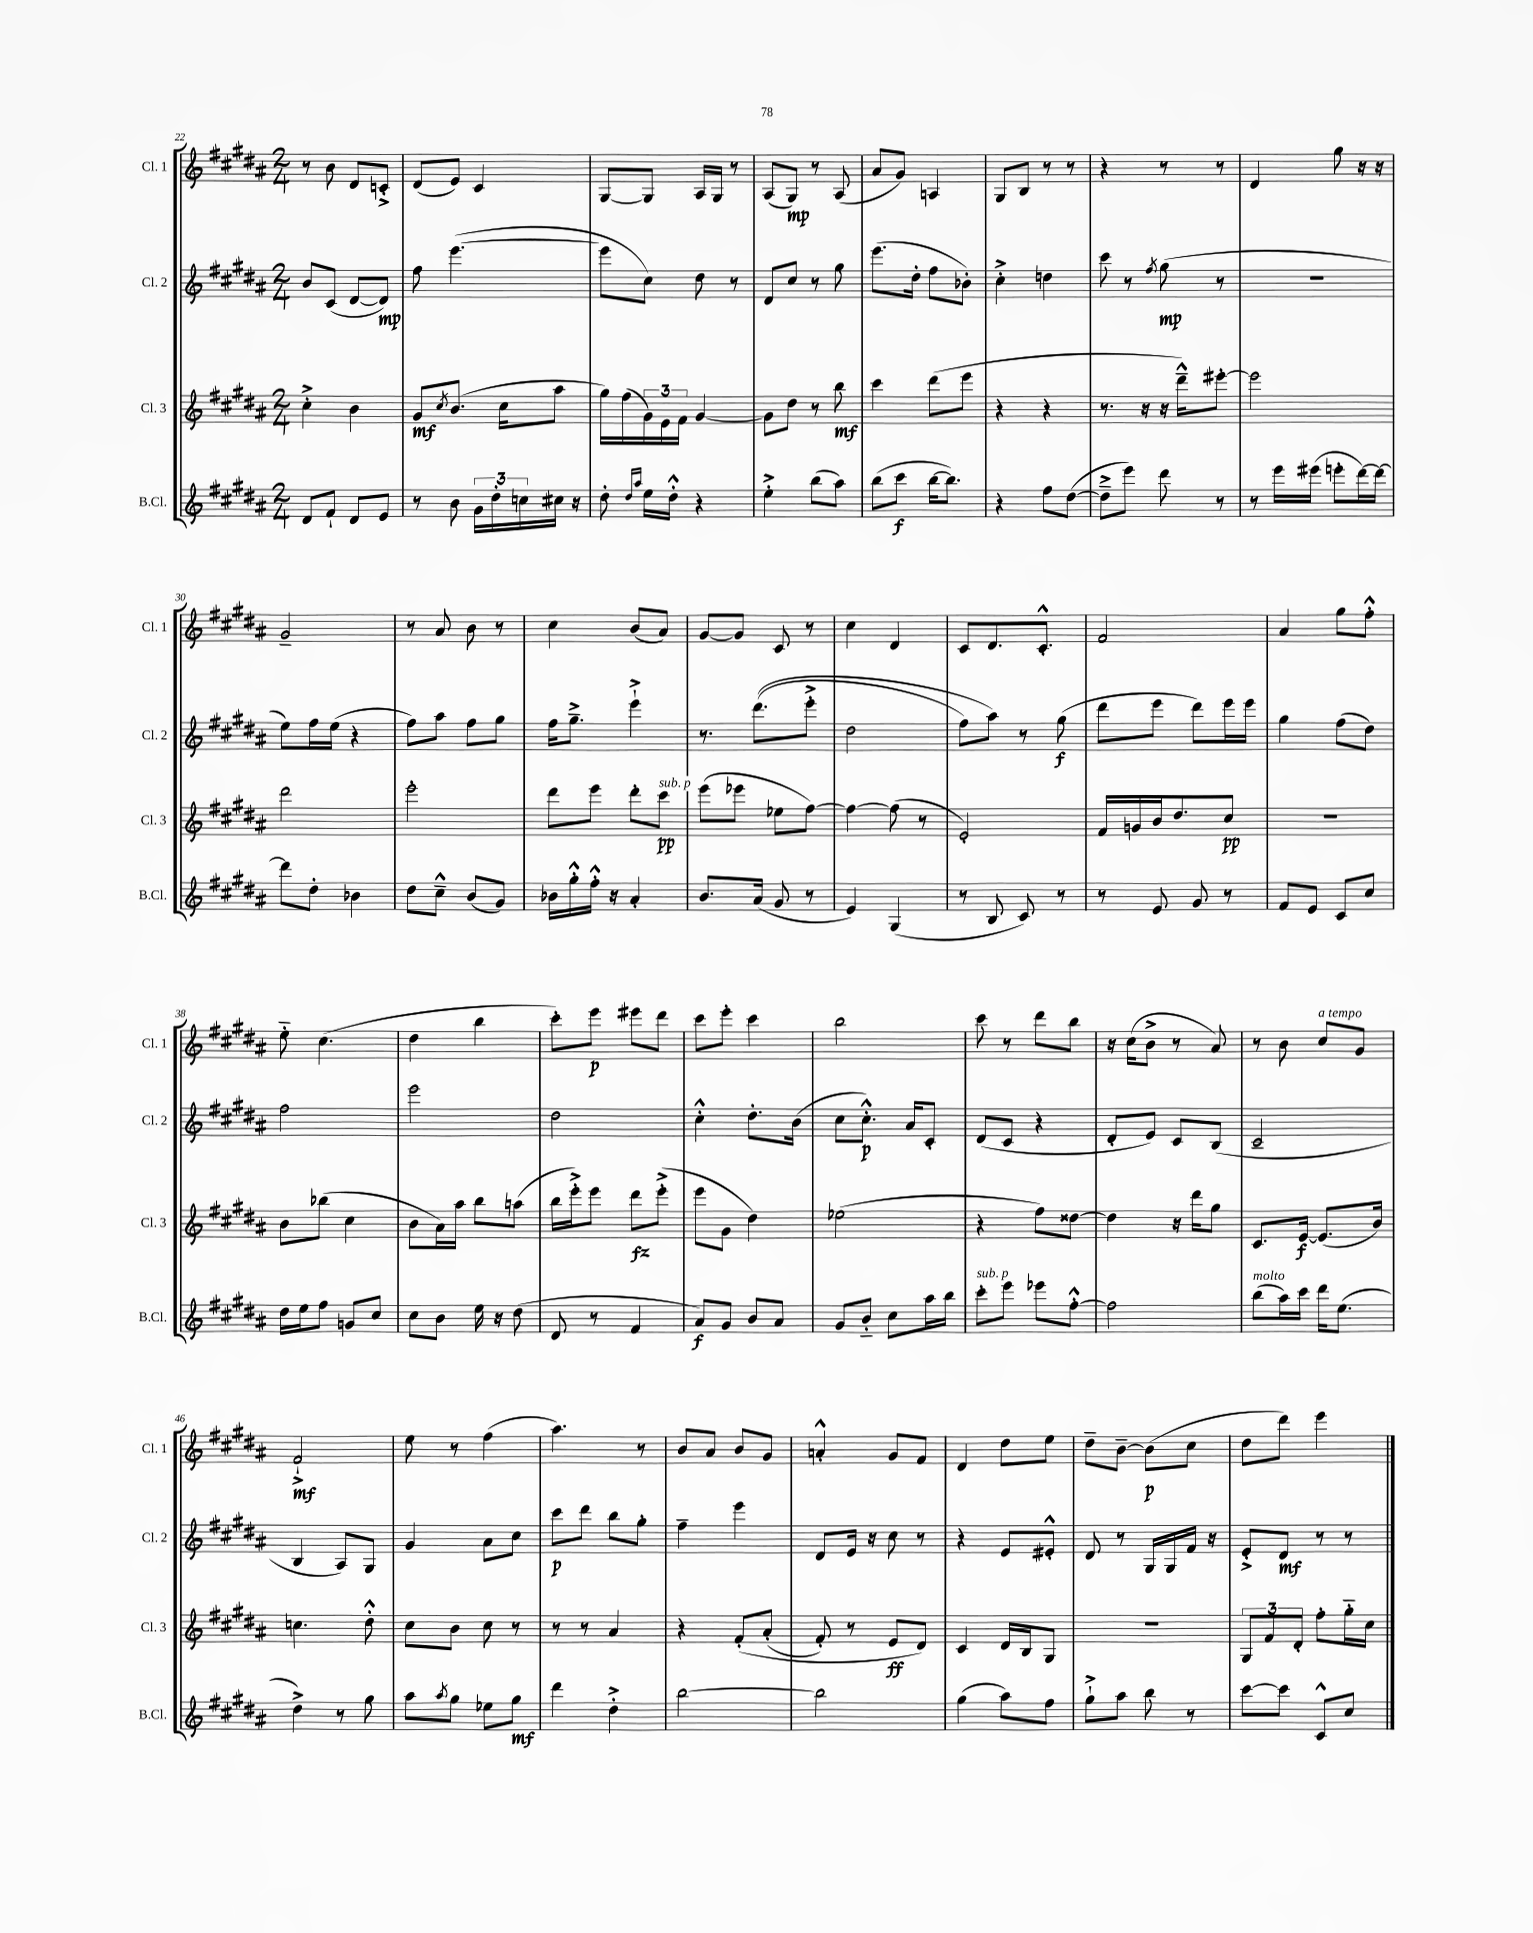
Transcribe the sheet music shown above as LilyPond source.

<<
\new StaffGroup <<
\new Staff = "s0" \with { instrumentName = "Cl. 1" shortInstrumentName = "Cl. 1" } {
    \clef treble \key b \major \numericTimeSignature \time 2/4
    r8 b'8 dis'8 c'8-.-> |
    dis'8( e'8) cis'4 |
    gis8~ gis8 ais16 gis16 r8 |
    ais8( gis8\mp) r8 ais8( |
    ais'8 gis'8) a4 |
    gis8 b8 r8 r8 |
    r4 r8 r8 |
    dis'4 gis''8 r16 r16 |
    gis'2-- |
    r8 ais'8 b'8 r8 |
    cis''4 b'8( ais'8) |
    gis'8~ gis'8 cis'8 r8 |
    cis''4 dis'4 |
    cis'8 dis'8. cis'8.-.-^ |
    fis'2 |
    ais'4 gis''8 fis''8-.-^ |
    e''8-_ cis''4.( |
    dis''4 b''4 |
    cis'''8-.) e'''8\p eis'''8 dis'''8 |
    cis'''8 e'''8-. cis'''4 |
    b''2 |
    cis'''8 r8 dis'''8 b''8 |
    r16 cis''16( b'8-> r8 ais'8) |
    r8 b'8 cis''8^\markup { \italic "a tempo" } gis'8 |
    fis'2-!->\mf |
    e''8 r8 fis''4( |
    ais''4.) r8 |
    b'8 ais'8 b'8 gis'8 |
    a'4-.-^ gis'8 fis'8 |
    dis'4 dis''8 e''8 |
    dis''8-- b'8~-- b'8\p( cis''8 |
    dis''8 dis'''8) e'''4 \bar "|." |
}
\new Staff = "s1" \with { instrumentName = "Cl. 2" shortInstrumentName = "Cl. 2" } {
    \clef treble \key b \major \numericTimeSignature \time 2/4
    b'8 cis'8( dis'8~ dis'8\mp) |
    fis''8 e'''4.~( |
    e'''8 cis''8) dis''8 r8 |
    dis'8 cis''8 r8 gis''8 |
    e'''8.( dis''16-. fis''8 bes'8-.) |
    cis''4-.-> d''4 |
    cis'''8 r8 \acciaccatura { fis''8 } gis''8\mp( r8 |
    R2 |
    e''8) fis''16 e''16( r4 |
    fis''8) ais''8 fis''8 gis''8 |
    fis''16 gis''8.---> e'''4-!-> |
    r8. dis'''8.(\( e'''8-.-> |
    dis''2 |
    fis''8) ais''8\) r8 gis''8\f( |
    dis'''8 e'''8 dis'''8) e'''16 e'''16 |
    gis''4 fis''8( dis''8) |
    fis''2 |
    e'''2 |
    dis''2 |
    cis''4-.-^ dis''8.-. b'16( |
    cis''8 cis''8.-.-^\p) ais'16 cis'8-. |
    dis'8( cis'8 r4 |
    dis'8-. e'8) cis'8 b8( |
    cis'2-- |
    b4 ais8) gis8 |
    gis'4 ais'8 cis''8 |
    cis'''8\p dis'''8 b''8 gis''8-. |
    fis''4-- e'''4 |
    dis'8 e'16 r16 cis''8 r8 |
    r4 e'8 eis'8-.-^ |
    dis'8 r8 gis16 gis16 fis'16 r16 |
    e'8-.-> dis'8\mf r8 r8 \bar "|." |
}
\new Staff = "s2" \with { instrumentName = "Cl. 3" shortInstrumentName = "Cl. 3" } {
    \clef treble \key b \major \numericTimeSignature \time 2/4
    cis''4-.-> b'4 |
    gis'8\mf \acciaccatura { cis''8 } b'8.( cis''16 ais''8 |
    gis''16) fis''16( \tuplet 3/2 { gis'16) e'16 fis'16 } gis'4~ |
    gis'8 dis''8 r8 b''8\mf |
    cis'''4 dis'''8( e'''8 |
    r4 r4 |
    r8. r16 r16 dis'''16---^) eis'''8~-. |
    eis'''2 |
    dis'''2 |
    e'''2-. |
    dis'''8 e'''8 dis'''8-. cis'''8\pp^\markup { \italic "sub. p" } |
    e'''8( ees'''8 ees''8 fis''8~) |
    fis''4~ fis''8( r8 |
    e'2-.) |
    fis'16 g'16 b'16 dis''8. cis''8\pp |
    R2 |
    b'8 bes''8( cis''4 |
    b'8 ais'16) ais''16 b''8 a''8( |
    b''16 e'''16-.->) e'''8 dis'''8\fz e'''8-.->( |
    e'''8 gis'8 dis''4) |
    ees''2( |
    r4 fis''8) disis''8~ |
    disis''4 r16 dis'''16 gis''8 |
    cis'8. e'16~\f e'8.( b'16) |
    c''4. dis''8-.-^ |
    cis''8 b'8 cis''8 r8 |
    r8 r8 ais'4 |
    r4 fis'8-.\( ais'8-.( |
    fis'8-.) r8 e'8\ff dis'8\) |
    cis'4 dis'16 b16 gis8 |
    R2 |
    \tuplet 3/2 { gis8 fis'8 dis'8-. } fis''8-. gis''16-_ cis''16 \bar "|." |
}
\new Staff = "s3" \with { instrumentName = "B.Cl." shortInstrumentName = "B.Cl." } {
    \clef treble \key b \major \numericTimeSignature \time 2/4
    dis'8 fis'8-! dis'8 e'8 |
    r8 b'8 \tuplet 3/2 { gis'16 dis''16-. c''16 } cis''16 r16 |
    dis''8-. \grace { dis''16 ais''16 } e''16 dis''16-.-^ r4 |
    e''4-.-> b''8( ais''8) |
    b''8( cis'''8\f b''16~ b''8.) |
    r4 fis''8 dis''8~( |
    dis''8---> e'''8) dis'''8 r8 |
    r8 e'''16 eis'''16( e'''8-. dis'''16~) dis'''16~ |
    dis'''8 dis''8-. bes'4 |
    dis''8 cis''8---^ b'8( gis'8) |
    bes'16 gis''16-.-^ fis''16-.-^ r16 ais'4-. |
    b'8. ais'16( gis'8 r8 |
    e'4) gis4( |
    r8 b8 cis'8) r8 |
    r8 e'8 gis'8 r8 |
    fis'8 e'8 cis'8 cis''8 |
    dis''16 e''16 fis''8 g'8 cis''8 |
    cis''8 b'8 e''16 r16 dis''8( |
    dis'8 r8 fis'4 |
    ais'8\f) gis'8 b'8 ais'8 |
    gis'8 b'8-_ cis''8 ais''16 b''16 |
    cis'''8-.^\markup { \italic "sub. p" } e'''8 ees'''8 fis''8~-.-^ |
    fis''2 |
    b''8^\markup { \italic "molto" }( ais''16) cis'''16 dis'''16 e''8.( |
    dis''4->) r8 gis''8 |
    ais''8 \acciaccatura { ais''8 } gis''8 ees''8 gis''8\mf |
    dis'''4 dis''4-.-> |
    b''2~ |
    b''2 |
    gis''4( ais''8) fis''8 |
    gis''8-!-> ais''8 b''8 r8 |
    cis'''8~ cis'''8 cis'8-^ cis''8 \bar "|." |
}
>>
>>
\layout { \context { \Score currentBarNumber = #22 } }
